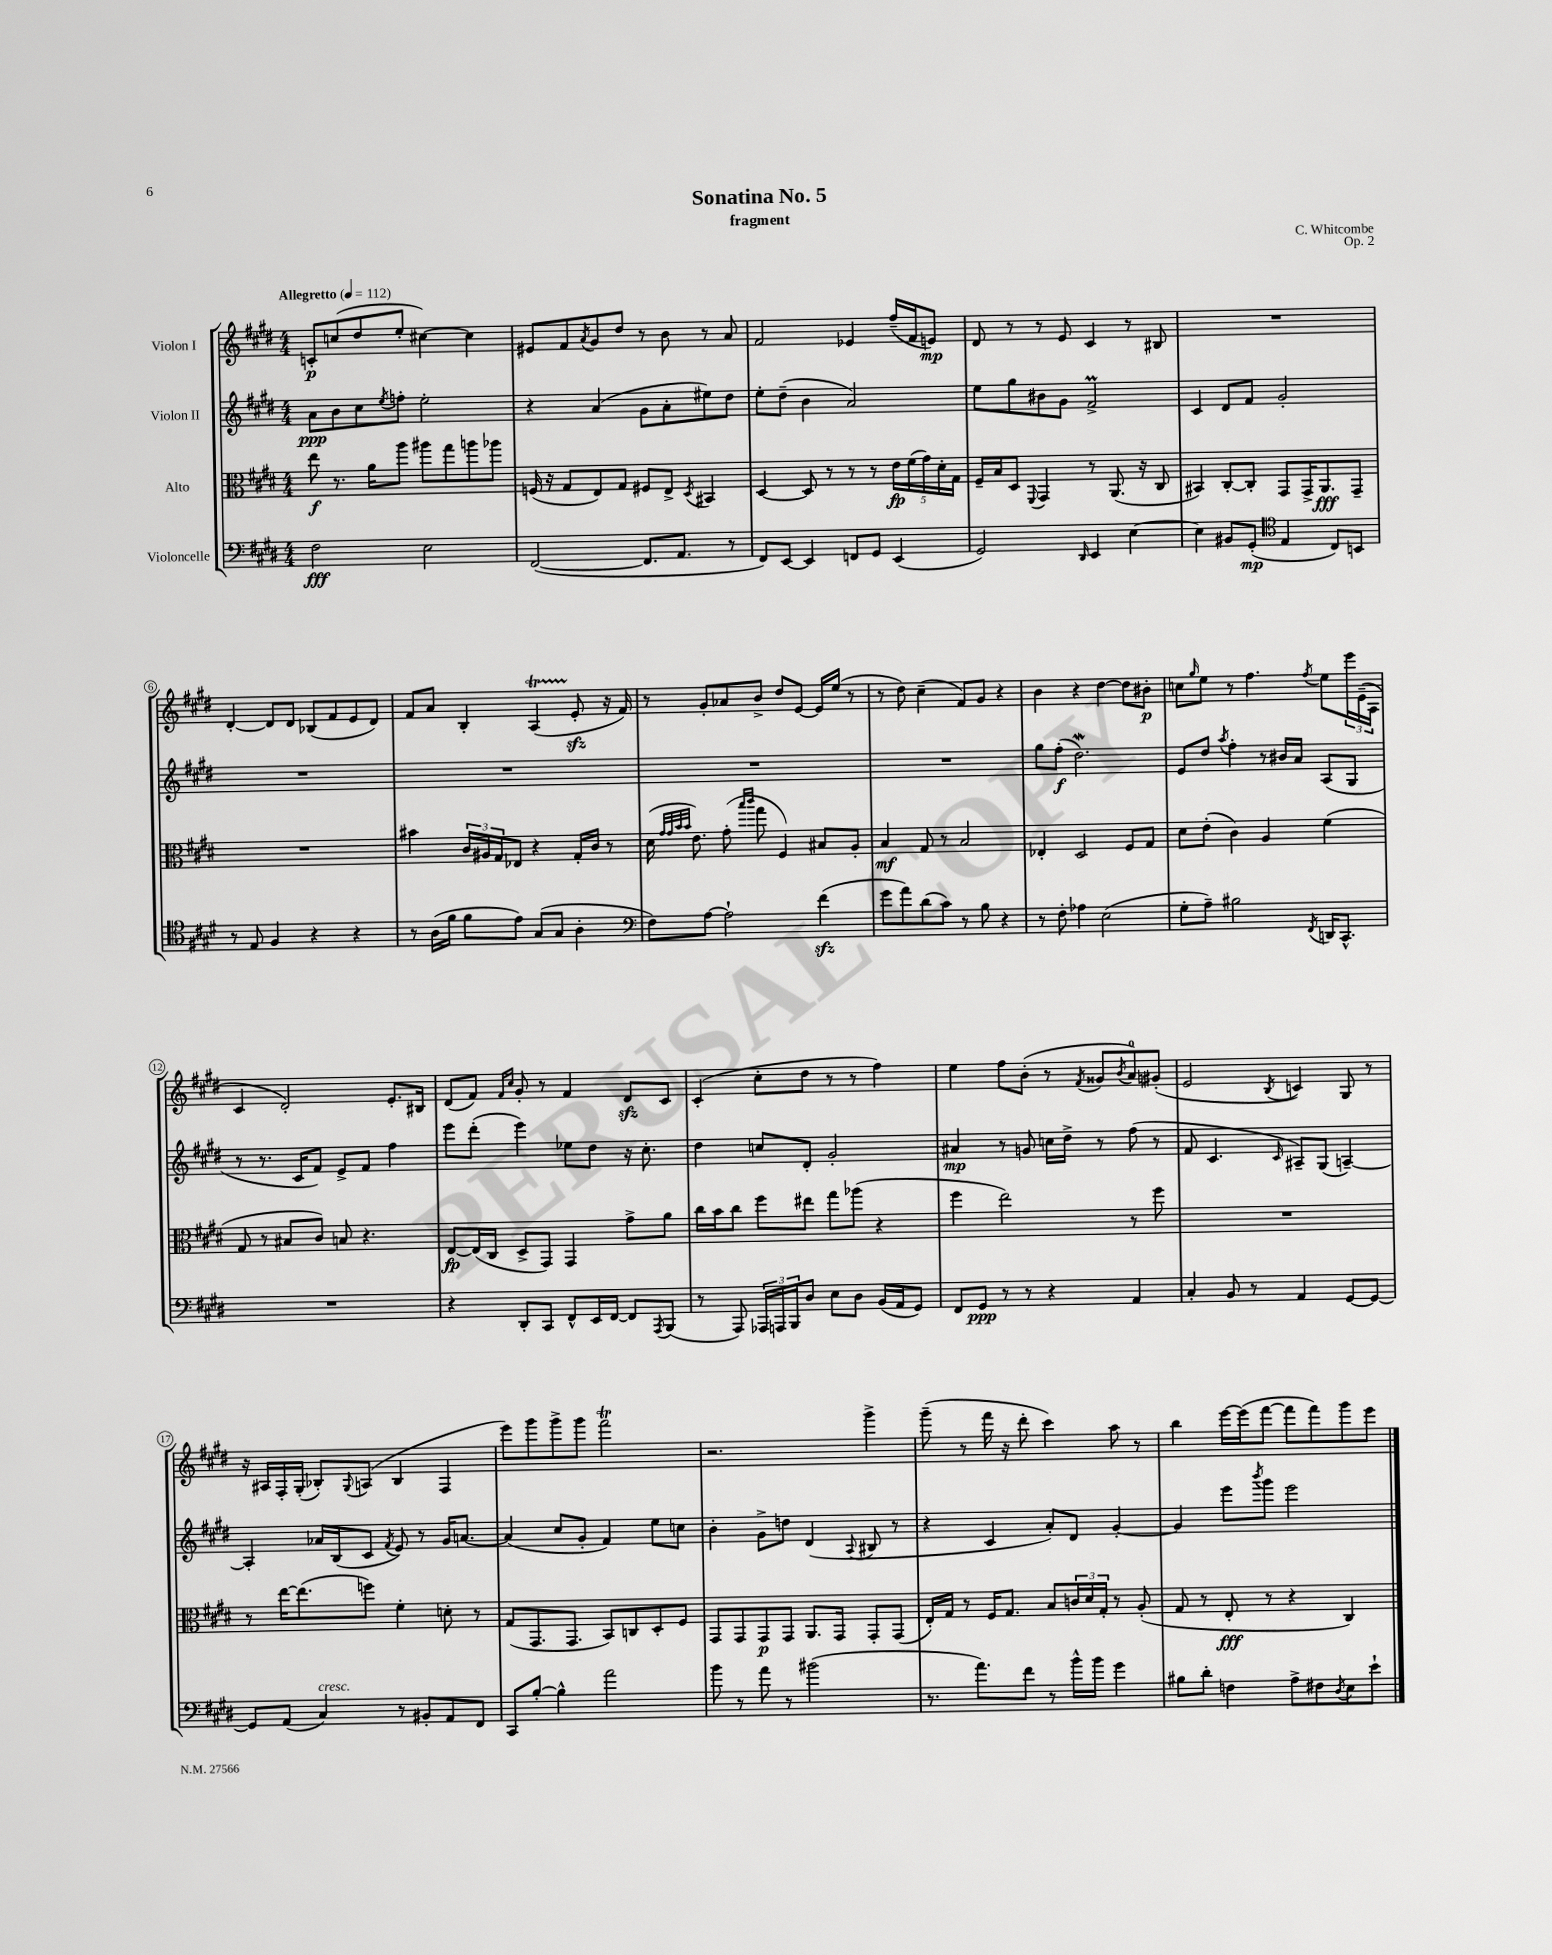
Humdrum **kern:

**kern	**dynam	**kern	**dynam	**kern	**dynam	**kern	**dynam
*part4	*part4	*part3	*part3	*part2	*part2	*part1	*part1
*staff4	*staff4	*staff3	*staff3	*staff2	*staff2	*staff1	*staff1
*I"Violoncelle	*	*I"Alto	*	*I"Violon II	*	*I"Violon I	*
*clefF4	*	*clefC3	*	*clefG2	*	*clefG2	*
*k[f#c#g#d#]	*	*k[f#c#g#d#]	*	*k[f#c#g#d#]	*	*k[f#c#g#d#]	*
*M4/4	*	*M4/4	*	*M4/4	*	*M4/4	*
*MM112	*	*MM112	*	*MM112	*	*MM112	*
=1	=1	=1	=1	=1	=1	=1	=1
!	!	!	!	!	!	!LO:TX:a:B:t=Allegretto	!
2F#\	fff	8ee\	f	8a\L	ppp	8cn'/L	p
.	.	8.r	.	8b\	.	(8ccn/	.
.	.	.	.	8cc#\	.	8dd#/	.
.	.	16a\KL	.	.	.	.	.
.	.	.	.	8qee/	.	.	.
.	.	8aa\J	.	8ffn'\J	.	8ee'/J	.
2E\	.	8aa#X\L	.	2ee'\	.	[4cc#X\)	.
.	.	8gg#\	.	.	.	.	.
.	.	8aan\	.	.	.	4cc#\]	.
.	.	8aa-X\J	.	.	.	.	.
=2	=2	=2	=2	=2	=2	=2	=2
([2FF#/	.	(16Fn/	.	4r	.	8e#X/L	.
.	.	16r	.	.	.	.	.
.	.	8G#/L	.	.	.	8f#/	.
.	.	.	.	.	.	8qa/	.
.	.	8E/)	.	(4a/	.	8g#/	.
.	.	8G#/J	.	.	.	8dd#/J	.
8.FF#/L]	.	8F#X/L	.	8g#\L	.	8r	.
.	.	8E^/J	.	8a'\	.	8b\	.
8.AA/J	.	.	.	.	.	.	.
.	.	8qD#/	.	.	.	.	.
.	.	4BB#X/	.	8ee#X\)	.	8r	.
8r	.	.	.	8dd#\J	.	8a/	.
=3	=3	=3	=3	=3	=3	=3	=3
8FF#/L)	.	[4D#/	.	8ee'\L	.	2f#/	.
[8EE/J	.	.	.	(8dd#~\J	.	.	.
4EE/]	.	8D#/]	.	4b\	.	.	.
.	.	8r	.	.	.	.	.
8FFn/L	.	8r	.	2a/)	.	4e-X/	.
8GG#/J	.	8r	.	.	.	.	.
(4EE/	.	20e\LL	fp	.	.	(16ff#~/LL	.
.	.	(20f#\	.	.	.	.	.
.	.	.	.	.	.	16f#/J	.
.	.	20g#\)	.	.	.	.	.
.	.	.	.	.	.	8en/J)	mp
.	.	20d#'\	.	.	.	.	.
.	.	20G#\JJ	.	.	.	.	.
=4	=4	=4	=4	=4	=4	=4	=4
2GG#/)	.	16F#~/LL	.	8ee\L	.	8d#/	.
.	.	16B/J	.	.	.	.	.
.	.	8D#/J	.	8gg#\	.	8r	.
.	.	8qqFF#/	.	.	.	.	.
.	.	4GG#/	.	8b#X\	.	8r	.
.	.	.	.	8g#\J	.	8e/	.
16qqDD#/	.	.	.	.	.	.	.
4EE/	.	8r	.	2f#M^/	.	4c#/	.
.	.	(8.AA/	.	.	.	.	.
[4E\	.	.	.	.	.	8r	.
.	.	16r	.	.	.	.	.
.	.	8C#/	.	.	.	8B#X/	.
=5	=5	=5	=5	=5	=5	=5	=5
4E\]	.	4BB#X/)	.	4c#/	.	1r	.
8BB#X/L	.	[8C#'/L	.	8d#/L	.	.	.
(8GG#'/J	mp	8C#'/J]	.	8f#/J	.	.	.
*clefC4	*	*	*	*	*	*	*
4E/	.	8GG#/L	.	2g#'/	.	.	.
.	.	16GG#^/K	.	.	.	.	.
.	.	8.AA/	fff	.	.	.	.
8C#/L)	.	.	.	.	.	.	.
8BBn/J	.	8GG#~/J	.	.	.	.	.
!!LO:LB:g=z
=6	=6	=6	=6	=6	=6	=6	=6
8r	.	1r	.	1r	.	[4d#'/	.
8E/	.	.	.	.	.	.	.
4F#/	.	.	.	.	.	8d#/L]	.
.	.	.	.	.	.	8d#/J	.
4r	.	.	.	.	.	(8B-X/L	.
.	.	.	.	.	.	8f#/	.
4r	.	.	.	.	.	8e/	.
.	.	.	.	.	.	8d#/J)	.
=7	=7	=7	=7	=7	=7	=7	=7
8r	.	4b#X\	.	1r	.	8f#/L	.
(16A\LL	.	.	.	.	.	8a/J	.
16f#\JJ	.	.	.	.	.	.	.
8f#\L	.	24c#/LL	.	.	.	4B'/	.
.	.	24A#X/	.	.	.	.	.
.	.	24G#/J	.	.	.	.	.
8e\J)	.	8E-X/J	.	.	.	.	.
(8G#/L	.	4r	.	.	.	(4AT/	.
8G#/J	.	.	.	.	.	.	.
4A'\	.	16G#'/LL	.	.	.	8ezz'/	.
.	.	16c#/JJ	.	.	.	.	.
.	.	8r	.	.	.	16r	.
.	.	.	.	.	.	16f#/)	.
=8	=8	=8	=8	=8	=8	=8	=8
*clefF4	*	*	*	*	*	*	*
8F#\L)	.	(16d#\	.	1r	.	8r	.
.	.	32qqg#/LLL	.	.	.	.	.
.	.	32qqg#/	.	.	.	.	.
.	.	32qqb/	.	.	.	.	.
.	.	32qqb/JJJ	.	.	.	.	.
.	.	8.e\)	.	.	.	.	.
[8A\J	.	.	.	.	.	8g#'/L	.
2A`\]	.	(8g#'\	.	.	.	8a-X/	.
.	.	16qqbb/LL	.	.	.	.	.
.	.	16qqccc#/JJ	.	.	.	.	.
.	.	8gg#\	.	.	.	8b^/J	.
.	.	4F#/)	.	.	.	8dd#/L	.
.	.	.	.	.	.	[8e/J	.
(4f#zz\	.	8B#X/L	.	.	.	16e/LL]	.
.	.	.	.	.	.	(16ee/JJ	.
.	.	8A'/J	.	.	.	8r	.
=9	=9	=9	=9	=9	=9	=9	=9
8g#\L	.	4B/	mf	1r	.	8r	.
8a\)	.	.	.	.	.	8dd#\)	.
(8d#\	.	8G#/	.	.	.	(4cc#~\	.
8c#\J)	.	8r	.	.	.	.	.
8r	.	2B/	.	.	.	8f#/L)	.
8B\	.	.	.	.	.	8g#/J	.
4r	.	.	.	.	.	4r	.
=10	=10	=10	=10	=10	=10	=10	=10
8r	.	4E-X'/	.	8gg#\L	.	4b\	.
8F#'\	.	.	.	(8ff#'\J	f	.	.
4A-X\	.	2D#/	.	2.dd#W\)	.	4r	.
(2E\	.	.	.	.	.	[4dd#\	.
.	.	8F#/L	.	.	.	8dd#\L]	.
.	.	8G#/J	.	.	.	8b#X'\J	p
=11	=11	=11	=11	=11	=11	=11	=11
8G#'\L	.	8d#\L	.	8e/L	.	8ccn\L	.
.	.	.	.	.	.	16qqgg#/	.
8A~\J)	.	(8e'\J	.	8dd#/J	.	8ee\J	.
.	.	.	.	8qaa/	.	.	.
2B#X\	.	4c#\)	.	4ff#'\	.	8r	.
.	.	.	.	.	.	4.ff#\	.
.	.	4A/	.	8r	.	.	.
.	.	.	.	16b#X/LL	.	.	.
.	.	.	.	16a/JJ	.	.	.
8qFF#/	.	.	.	.	.	8qff#/	.
16DDn/KL	.	(4f#\	.	(8A/L	.	8ee\L	.
8.CC#^^/J	.	.	.	.	.	.	.
.	.	.	.	8G#/J	.	24eee\L	.
.	.	.	.	.	.	(24e~\	.
.	.	.	.	.	.	24A\JJ	.
!!LO:LB:g=z
=12	=12	=12	=12	=12	=12	=12	=12
1r	.	8G#/	.	8r	.	4c#/	.
.	.	8r	.	8.r	.	.	.
.	.	8B#X/L	.	.	.	2d#'/)	.
.	.	.	.	16c#/KL	.	.	.
.	.	8c#/J)	.	8f#/J)	.	.	.
.	.	8Bn/	.	8e^/L	.	.	.
.	.	4.r	.	8f#/J	.	.	.
.	.	.	.	4ff#\	.	8.e'/L	.
.	.	.	.	.	.	16B#X/Jk	.
=13	=13	=13	=13	=13	=13	=13	=13
4r	.	[8E/L	fp	8eee\L	.	(8d#/L	.
.	.	(16E/L]	.	(8ddd#'\J	.	8f#/J)	.
.	.	16C#/JJ	.	.	.	.	.
.	.	.	.	.	.	16qqf#/LL	.
.	.	.	.	.	.	16qqcc#/JJ	.
8DD#'/L	.	8D#^/L	.	4eee\)	.	8g#'/	.
8CC#/J	.	8GG#/J)	.	.	.	8r	.
8FF#^^/L	.	4GG#/	.	8ee-X\L	.	4f#/	.
16EE/L	.	.	.	8dd#\J	.	.	.
[16FF#/JJ	.	.	.	.	.	.	.
8FF#/L]	.	8g#^\L	.	16r	.	8d#zz/L	.
.	.	.	.	8.cc#'\	.	.	.
8qAAA/	.	.	.	.	.	.	.
(8BBB/J	.	8a\J	.	.	.	8c#/J	.
=14	=14	=14	=14	=14	=14	=14	=14
8r	.	16cc#\LL	.	4dd#\	.	(4c#'/	.
.	.	16b\J	.	.	.	.	.
8AAA/)	.	8cc#\J	.	.	.	.	.
24AAA-X/LL	.	8ff#\L	.	8ccn/L	.	8cc#'\L	.
24AAAn/	.	.	.	.	.	.	.
24BBB/J	.	.	.	.	.	.	.
8D#/J	.	8ee#X\J	.	8d#'/J	.	8dd#\J	.
8E\L	.	8gg#\L	.	2g#'/	.	8r	.
8D#\J	.	(8aa-X\J	.	.	.	8r	.
(16BB/LL	.	4r	.	.	.	4ff#\)	.
16AA/J	.	.	.	.	.	.	.
8GG#/J)	.	.	.	.	.	.	.
=15	=15	=15	=15	=15	=15	=15	=15
8FF#/L	.	4ff#\	.	4a#X/	mp	4ee\	.
8GG#/J	ppp	.	.	.	.	.	.
8r	.	2ee\)	.	8r	.	8ff#\L	.
8r	.	.	.	8gn/	.	(8b'\J	.
4r	.	.	.	16ccn\LL	.	8r	.
.	.	.	.	16dd#^\JJ	.	.	.
.	.	.	.	.	.	8qf#/	.
.	.	.	.	8r	.	8g##X/L	.
.	.	.	.	.	.	8qb/	.
4AA/	.	8r	.	(8ff#\	.	8a/)	.
.	.	8ff#\	.	8r	.	(8g#X'/J	.
=16	=16	=16	=16	=16	=16	=16	=16
4C#'/	.	1r	.	8f#/	.	2e/	.
.	.	.	.	4.c#/	.	.	.
8BB/	.	.	.	.	.	.	.
8r	.	.	.	.	.	.	.
.	.	.	.	16qqc#/	.	8qB/	.
4AA/	.	.	.	8A#X~/L)	.	4cn/)	.
.	.	.	.	(8G#/J	.	.	.
[8GG#/L	.	.	.	[4An~/)	.	8G#/	.
8GG#/J_	.	.	.	.	.	8r	.
!!LO:LB:g=z
=17	=17	=17	=17	=17	=17	=17	=17
8GG#/L]	.	8r	.	4A'/]	.	16r	.
.	.	.	.	.	.	16A#X/LL	.
(8AA/J	.	[16ee\KL	.	.	.	16F#'/	.
.	.	(8.ee\]	.	.	.	(16G#'/JJ	.
!LO:TX:a:i:t=cresc.	!	!	!	!	!	!	!
4C#/)	.	.	.	16a-X/LL	.	8B-X'/L)	.
.	.	.	.	(16B/J	.	.	.
.	.	.	.	.	.	8qqG#/	.
.	.	8ffn\J)	.	8c#/J	.	(8An/J	.
.	.	.	.	8qf#/	.	.	.
8r	.	4f#'\	.	8e/)	.	4B-/	.
8BB#X'/L	.	.	.	8r	.	.	.
8AA/	.	8dn'\	.	16g#/KL	.	4F#/	.
.	.	.	.	[8.an/J	.	.	.
8FF#/J	.	8r	.	.	.	.	.
=18	=18	=18	=18	=18	=18	=18	=18
8CC#/L	.	(8G#/L	.	(4a/]	.	8eee\L)	.
[8B'/J	.	8.GG#/	.	.	.	8ggg#\	.
4B^^\]	.	.	.	8cc#/L	.	8ggg#^\	.
.	.	8.GG#/J	.	.	.	.	.
.	.	.	.	8g#'/J	.	8ggg#\J	.
2a\	.	8BB/L)	.	4f#/)	.	2fff#T\	.
.	.	8Cn/	.	.	.	.	.
.	.	8D#'/	.	8ee\L	.	.	.
.	.	8F#/J	.	8ccn\J	.	.	.
=19	=19	=19	=19	=19	=19	=19	=19
8b\	.	8GG#/L	.	4b'\	.	2.r	.
8r	.	8GG#/	.	.	.	.	.
8a\	.	8GG#/	p	8g#^\L	.	.	.
8r	.	8GG#/J	.	8ddn\J	.	.	.
(2b#X\	.	8.AA/L	.	(4d#/	.	.	.
.	.	16GG#/Jk	.	.	.	.	.
.	.	.	.	8qqA/	.	.	.
.	.	8GG#'/L	.	8B#X/	.	4ggg#^\	.
.	.	(8GG#/J	.	8r	.	.	.
=20	=20	=20	=20	=20	=20	=20	=20
8.r	.	16E'/LL)	.	4r	.	(8ggg#~\	.
.	.	16G#/JJ	.	.	.	.	.
.	.	8r	.	.	.	8r	.
8.a\L)	.	.	.	.	.	.	.
.	.	16F#/KL	.	4c#/	.	16fff#\	.
.	.	8.G#/J	.	.	.	16r	.
8f#\J	.	.	.	.	.	8ddd#'\	.
8r	.	8B/L	.	8a'/L)	.	4ccc#\)	.
16b^^\LL	.	24cn/L	.	8d#/J	.	.	.
.	.	24d#/	.	.	.	.	.
16b\JJ	.	.	.	.	.	.	.
.	.	24G#'/JJ	.	.	.	.	.
4g#\	.	8r	.	[4g#'/	.	8aa\	.
.	.	(8A'/	.	.	.	8r	.
=21	=21	=21	=21	=21	=21	=21	=21
8B#X\L	.	8G#/	.	4g#/]	.	4bb\	.
8d#'\J	.	8r	.	.	.	.	.
4Fn\	.	8E'/	fff	8eee\L	.	[16eee\LL	.
.	.	.	.	.	.	(16eee\J]	.
.	.	.	.	8qbbb/	.	.	.
.	.	8r	.	8ggg#\J	.	[8fff#\J	.
8A^\L	.	4r	.	2eee\	.	8fff#\L]	.
8F#X\	.	.	.	.	.	8fff#\)	.
8qD#/	.	.	.	.	.	.	.
8E\	.	4C#/)	.	.	.	8ggg#\	.
8e`\J	.	.	.	.	.	8eee\J	.
==	==	==	==	==	==	==	==
*-	*-	*-	*-	*-	*-	*-	*-
